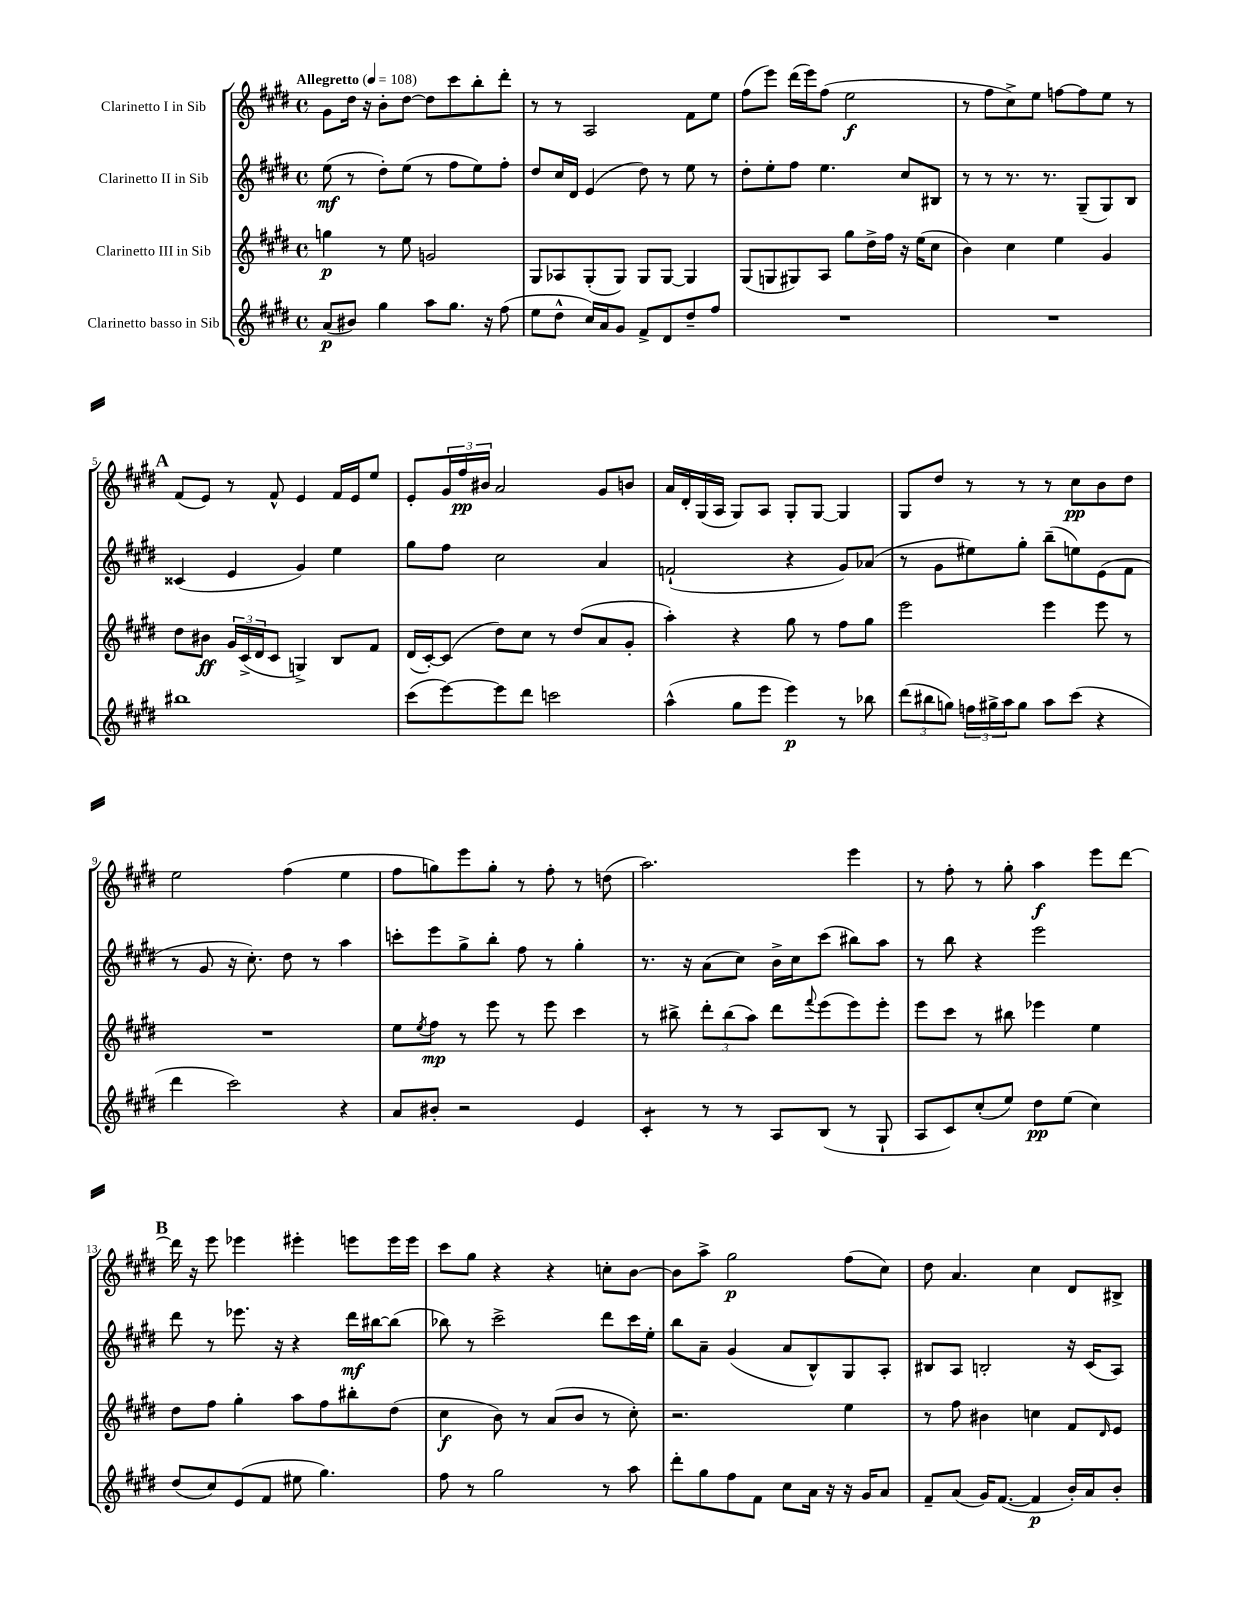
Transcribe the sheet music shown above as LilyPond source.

<<
\new StaffGroup <<
\new Staff = "s0" \with { instrumentName = "Clarinetto I in Sib" } {
    \clef treble \key e \major \defaultTimeSignature \time 4/4 \tempo "Allegretto" 4 = 108
    gis'8 dis''16 r16 b'8-. dis''8~ dis''8 cis'''8 b''8-. dis'''8-. |
    r8 r8 a2 fis'8 e''8 |
    fis''8( e'''8) dis'''16( e'''16) fis''8( e''2\f |
    r8 fis''8 cis''8->) e''8 f''8~ f''8 e''8 r8 |
    \mark \markup { \bold "A" } fis'8( e'8) r8 fis'8-^ e'4 fis'16 e'16 e''8 |
    e'8-. \tuplet 3/2 { gis'16 fis''16\pp bis'16 } a'2 gis'8 b'8 |
    a'16 dis'16-. gis16( a16 gis8) a8 gis8-. gis8~ gis4 |
    gis8 dis''8 r8 r8 r8 cis''8\pp b'8 dis''8 |
    e''2 fis''4( e''4 |
    fis''8 g''8) e'''8 g''8-. r8 fis''8-. r8 d''8( |
    a''2.) e'''4 |
    r8 fis''8-. r8 gis''8-. a''4\f e'''8 dis'''8~ |
    \mark \markup { \bold "B" } dis'''16 r16 e'''8 ees'''4 eis'''4-. e'''8 e'''16 e'''16 |
    cis'''8 gis''8 r4 r4 c''8-. b'8~ |
    b'8 a''8-> gis''2\p fis''8( cis''8) |
    dis''8 a'4. cis''4 dis'8 bis8-> \bar "|." |
}
\new Staff = "s1" \with { instrumentName = "Clarinetto II in Sib" } {
    \clef treble \key e \major \defaultTimeSignature \time 4/4
    e''8\mf( r8 dis''8-.) e''8( r8 fis''8 e''8) fis''8-. |
    dis''8 cis''16 dis'16 e'4( dis''8) r8 e''8 r8 |
    dis''8-. e''8-. fis''8 e''4. cis''8 bis8 |
    r8 r8 r8. r8. gis8--( gis8) b8 |
    \mark \markup { \bold "A" } cisis'4( e'4 gis'4) e''4 |
    gis''8 fis''8 cis''2 a'4 |
    f'2-!( r4 gis'8) aes'8( |
    r8 gis'8 eis''8) gis''8-. b''8--( e''8) e'8( fis'8 |
    r8 gis'8 r16 cis''8.-.) dis''8 r8 a''4 |
    c'''8-. e'''8 gis''8-> b''8-. fis''8 r8 gis''4-. |
    r8. r16 a'8( cis''8) b'16-> cis''16 cis'''8( bis''8) a''8 |
    r8 b''8 r4 e'''2 |
    \mark \markup { \bold "B" } dis'''8 r8 ees'''8. r16 r4 dis'''16\mf bis''16~ bis''8( |
    bes''8) r8 cis'''2-> dis'''8 cis'''16 e''16-. |
    b''8 a'8-- gis'4( a'8 b8-^) gis8 a8-. |
    bis8 a8 b2-. r16 cis'16( a8) \bar "|." |
}
\new Staff = "s2" \with { instrumentName = "Clarinetto III in Sib" } {
    \clef treble \key e \major \defaultTimeSignature \time 4/4
    g''4\p r8 e''8 g'2 |
    gis8 aes8 gis8-.( gis8) gis8 gis8~ gis4 |
    gis8( g8 gis8) a8 gis''8 dis''16-> fis''16 r16 e''16( cis''8 |
    b'4) cis''4 e''4 gis'4 |
    \mark \markup { \bold "A" } dis''8 bis'8\ff \tuplet 3/2 { gis'16 cis'16->( dis'16 } cis'8 g4->) b8 fis'8 |
    dis'16( cis'16~-.) cis'8( dis''8) cis''8 r8 dis''8( a'8 gis'8-. |
    a''4-.) r4 gis''8 r8 fis''8 gis''8 |
    e'''2 e'''4 e'''8 r8 |
    R1 |
    e''8 \acciaccatura { e''8 } fis''8\mp r8 e'''8 r8 e'''8 cis'''4 |
    r8 bis''8-> \tuplet 3/2 { dis'''8-. bis''8( a''8) } dis'''8 \appoggiatura { fis'''8 } e'''8( e'''8) e'''8-. |
    e'''8 cis'''8 r8 bis''8 ees'''4 e''4 |
    \mark \markup { \bold "B" } dis''8 fis''8 gis''4-. a''8 fis''8 bis''8-. dis''8( |
    cis''4\f b'8) r8 a'8( b'8 r8 cis''8-.) |
    r2. e''4 |
    r8 fis''8 bis'4 c''4 fis'8 \grace { dis'16 } e'8 \bar "|." |
}
\new Staff = "s3" \with { instrumentName = "Clarinetto basso in Sib" } {
    \clef treble \key e \major \defaultTimeSignature \time 4/4
    a'8\p( bis'8) gis''4 a''8 gis''8. r16 fis''8( |
    e''8 dis''8-^ cis''16) a'16 gis'8 fis'8-> dis'8 dis''8-- fis''8 |
    R1 |
    R1 |
    \mark \markup { \bold "A" } bis''1 |
    cis'''8( e'''8~) e'''8 dis'''8 c'''2 |
    a''4-^( gis''8 e'''8 e'''4\p) r8 bes''8 |
    \tuplet 3/2 { dis'''8( bis''8 g''8) } \tuplet 3/2 { f''16 gis''16-> a''16 } gis''8 a''8 cis'''8( r4 |
    dis'''4 cis'''2) r4 |
    a'8 bis'8-. r2 e'4 |
    cis'4:8-. r8 r8 a8 b8( r8 gis8-! |
    a8 cis'8) cis''8-.( e''8) dis''8\pp e''8( cis''4) |
    \mark \markup { \bold "B" } dis''8( cis''8) e'8( fis'8 eis''8 gis''4.) |
    fis''8 r8 gis''2 r8 a''8 |
    dis'''8-. gis''8 fis''8 fis'8 cis''8 a'16 r16 r16 gis'16 a'8 |
    fis'8-- a'8( gis'16) fis'8.~( fis'4\p b'16-.) a'16 b'8-. \bar "|." |
}
>>
>>
